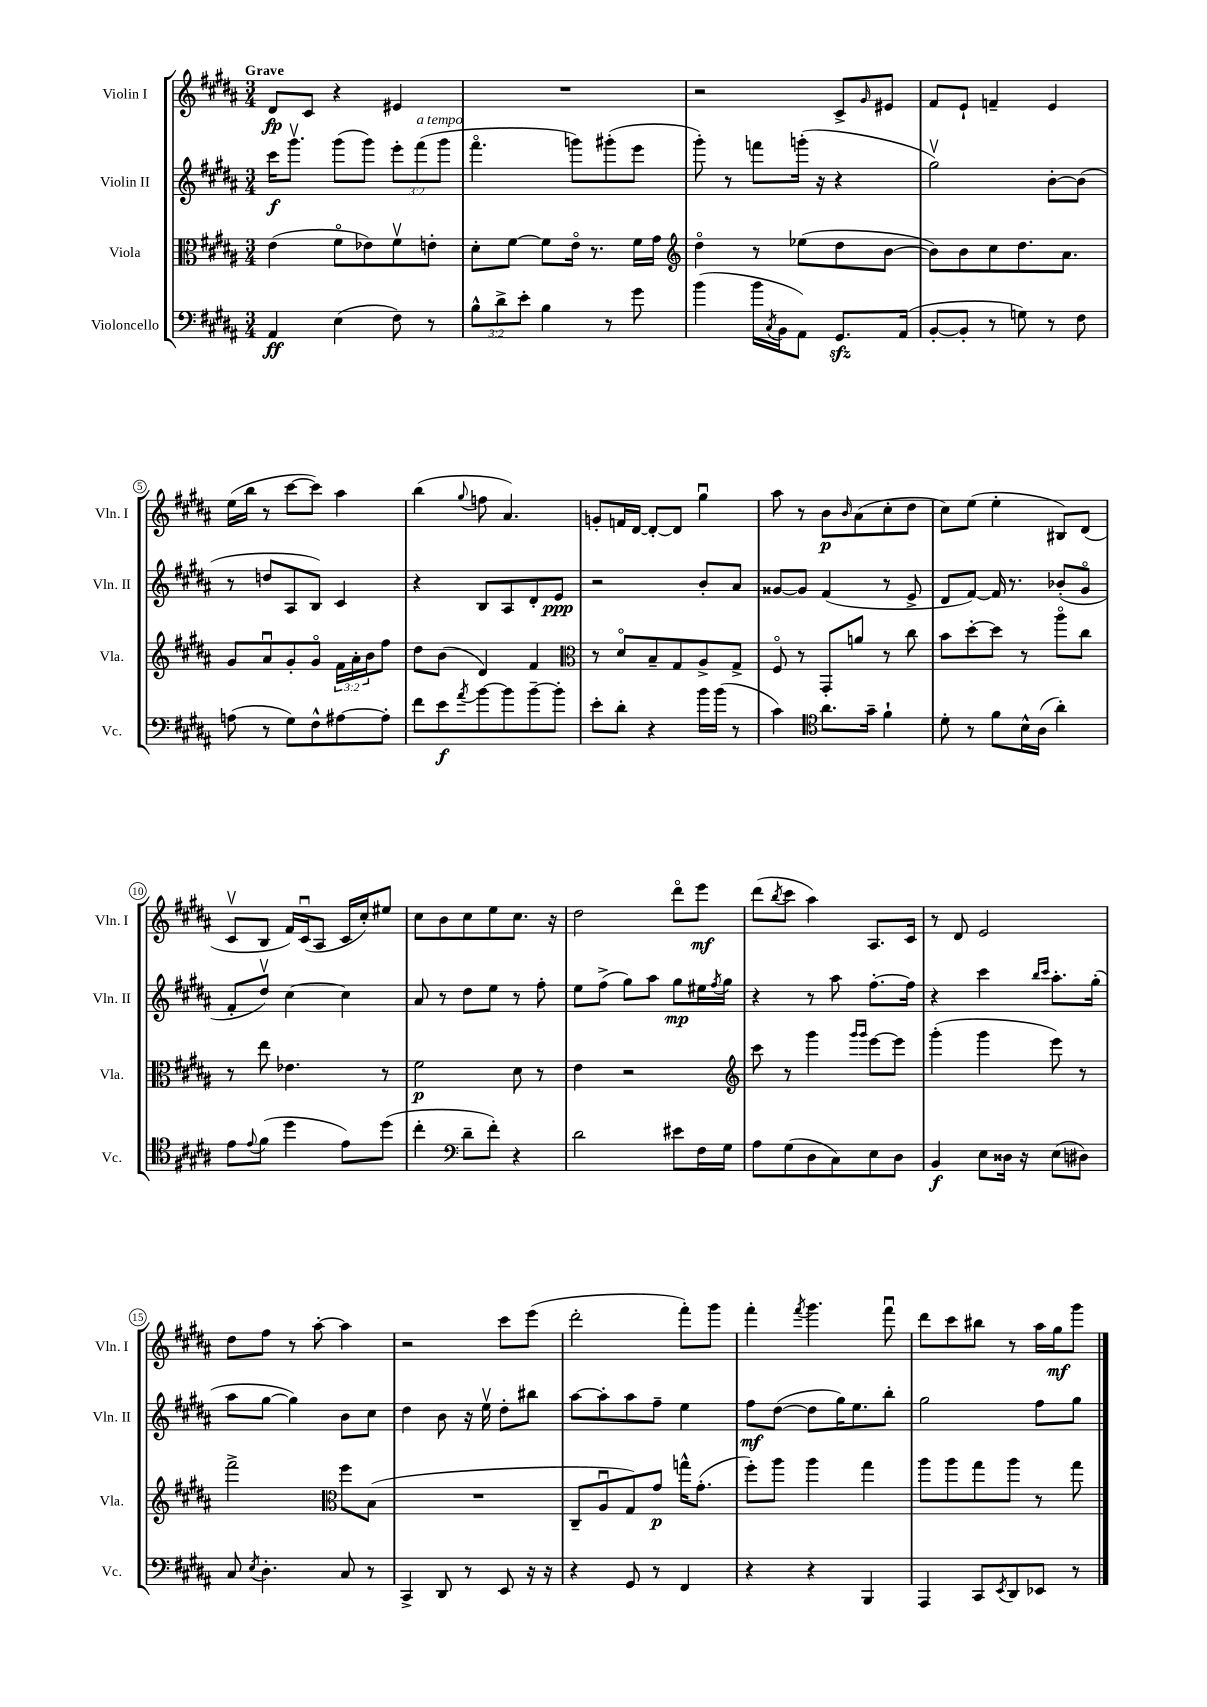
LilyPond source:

<<
\new StaffGroup <<
\new Staff = "s0" \with { instrumentName = "Violin I" shortInstrumentName = "Vln. I" } {
    \clef treble \key b \major \numericTimeSignature \time 3/4 \tempo "Grave"
    dis'8\fp cis'8 r4 eis'4 |
    R2. |
    r2 cis'8-> \grace { gis'16 } eis'8 |
    fis'8 e'8-! f'4-- e'4 |
    e''16( b''16 r8 cis'''8~ cis'''8) ais''4 |
    b''4( \appoggiatura { gis''8 } f''8 ais'4.) |
    g'8-. f'16 dis'16~ dis'8~-. dis'8 gis''4\downbow |
    ais''8 r8 b'8\p \grace { b'16 } ais'8( cis''8-. dis''8 |
    cis''8) e''8( e''4-. bis8) dis'8( |
    cis'8\upbow b8 fis'16) cis'16\downbow( ais8 cis'16 cis''16-.) eis''8 |
    cis''8 b'8 cis''8 e''8 cis''8. r16 |
    dis''2 dis'''8\flageolet e'''8\mf |
    dis'''8( \acciaccatura { b''8 } cis'''8 ais''4) ais8. cis'16 |
    r8 dis'8 e'2 |
    dis''8 fis''8 r8 ais''8~-. ais''4 |
    r2 cis'''8 e'''8( |
    dis'''2-. fis'''8-.) gis'''8 |
    fis'''4-. \acciaccatura { fis'''8 } gis'''4. fis'''8\downbow |
    dis'''8 cis'''8 bis''8 r8 ais''16 gis''16\mf gis'''8 \bar "|." |
}
\new Staff = "s1" \with { instrumentName = "Violin II" shortInstrumentName = "Vln. II" } {
    \clef treble \key b \major \numericTimeSignature \time 3/4 \override Staff.TupletNumber.text = #tuplet-number::calc-fraction-text
    cis'''16\f gis'''8.\upbow gis'''8( gis'''8) \tuplet 3/2 { e'''8-. fis'''8^\markup { \italic "a tempo" }( gis'''8 } |
    fis'''4.\flageolet g'''8) gis'''8-.( e'''8 |
    gis'''8-.) r8 f'''8 g'''16-.( r16 r4 |
    gis''2\upbow) b'8~-. b'8( |
    r8 d''8 ais8 b8) cis'4 |
    r4 b8 ais8 dis'8-. e'8\ppp |
    r2 b'8-. ais'8 |
    gisis'8~ gisis'8 fis'4( r8 e'8-> |
    dis'8 fis'8~) fis'16 r8. bes'8-.( gis'8\flageolet |
    fis'8-. dis''8\upbow) cis''4~ cis''4 |
    ais'8 r8 dis''8 e''8 r8 fis''8-. |
    e''8 fis''8->( gis''8) ais''8 gis''8\mp eis''16 \acciaccatura { fis''8 } gis''16 |
    r4 r8 ais''8 fis''8.~-. fis''16 |
    r4 cis'''4 \grace { b''16 cis'''16 } ais''8.-. gis''16-.( |
    ais''8 gis''8~ gis''4) b'8 cis''8 |
    dis''4 b'8 r16 e''16\upbow dis''8-. bis''8 |
    ais''8~ ais''8-. ais''8 fis''8-- e''4 |
    fis''8\mf dis''8~( dis''8 gis''16) e''8. b''8-. |
    gis''2 fis''8 gis''8 \bar "|." |
}
\new Staff = "s2" \with { instrumentName = "Viola" shortInstrumentName = "Vla." } {
    \clef alto \key b \major \numericTimeSignature \time 3/4 \override Staff.TupletNumber.text = #tuplet-number::calc-fraction-text
    e'4( fis'8\flageolet ees'8) fis'8\upbow e'8-. |
    dis'8-. fis'8~ fis'8 e'16\flageolet r8. fis'16 gis'16 |
    \clef treble dis''4\flageolet r8 ees''8( dis''8 b'8~ |
    b'8) b'8 cis''8 dis''8. ais'8. |
    gis'8 ais'8\downbow gis'8-. gis'8\flageolet \tuplet 3/2 { fis'16 ais'16-. b'16 } fis''8 |
    dis''8 b'8( dis'4) fis'4 |
    \clef alto r8 dis'8\flageolet b8-- gis8 ais8-> gis8-> |
    fis8\flageolet r8 gis,8-. a'8 r8 cis''8 |
    b'8 dis''8~-. dis''8 r8 ais''8\flageolet cis''8 |
    r8 e''8 ees'4. r8 |
    fis'2\p dis'8 r8 |
    e'4 r2 |
    \clef treble cis'''8 r8 gis'''4 \grace { gis'''16 gis'''16 } e'''8~ e'''8 |
    gis'''4-.( gis'''4 e'''8) r8 |
    fis'''2-> \clef alto fis''8 b8( |
    R2. |
    cis8-- ais8\downbow gis8) gis'8\p g''16-^ gis'8.-.( |
    fis''8-.) ais''8 ais''4 gis''4 |
    ais''8 ais''8 gis''8 ais''8 r8 gis''8 \bar "|." |
}
\new Staff = "s3" \with { instrumentName = "Violoncello" shortInstrumentName = "Vc." } {
    \clef bass \key b \major \numericTimeSignature \time 3/4 \override Staff.TupletNumber.text = #tuplet-number::calc-fraction-text
    ais,4\ff e4( fis8) r8 |
    \tuplet 3/2 { b8-^ dis'8-> e'8-. } b4 r8 gis'8 |
    b'4( b'16 \acciaccatura { cis8 } b,16 ais,8) gis,8.\sfz ais,16( |
    b,8~-. b,8-. r8 g8) r8 fis8 |
    a8( r8 gis8) fis8-^ ais8~ ais8-. |
    fis'8 e'8\f \acciaccatura { ais'8 } b'8~ b'8 b'8~-- b'8-. |
    e'8-. dis'8-. r4 b'16 b'16( r8 |
    cis'4) \clef tenor ais'8. gis'16-- fis'4-! |
    dis'8-. r8 fis'8 b16-^ ais16( ais'4-.) |
    e'8 \appoggiatura { e'8 } fis'8( dis''4 e'8) dis''8( |
    cis''4-. \clef bass dis'8-- fis'8-.) r4 |
    dis'2 eis'8 fis16 gis16 |
    ais8 gis8( dis8 cis8) e8 dis8 |
    b,4\f e8 disis16 r16 e8( dis8) |
    cis8 \acciaccatura { e8 } dis4.-. cis8 r8 |
    cis,4-> dis,8 r8 e,8 r16 r16 |
    r4 gis,8 r8 fis,4 |
    r4 r4 b,,4 |
    ais,,4 cis,8 \acciaccatura { e,8 } dis,8 ees,8 r8 \bar "|." |
}
>>
>>
\layout { \context { \Score \override BarNumber.stencil = #(make-stencil-circler 0.1 0.3 ly:text-interface::print) } }
